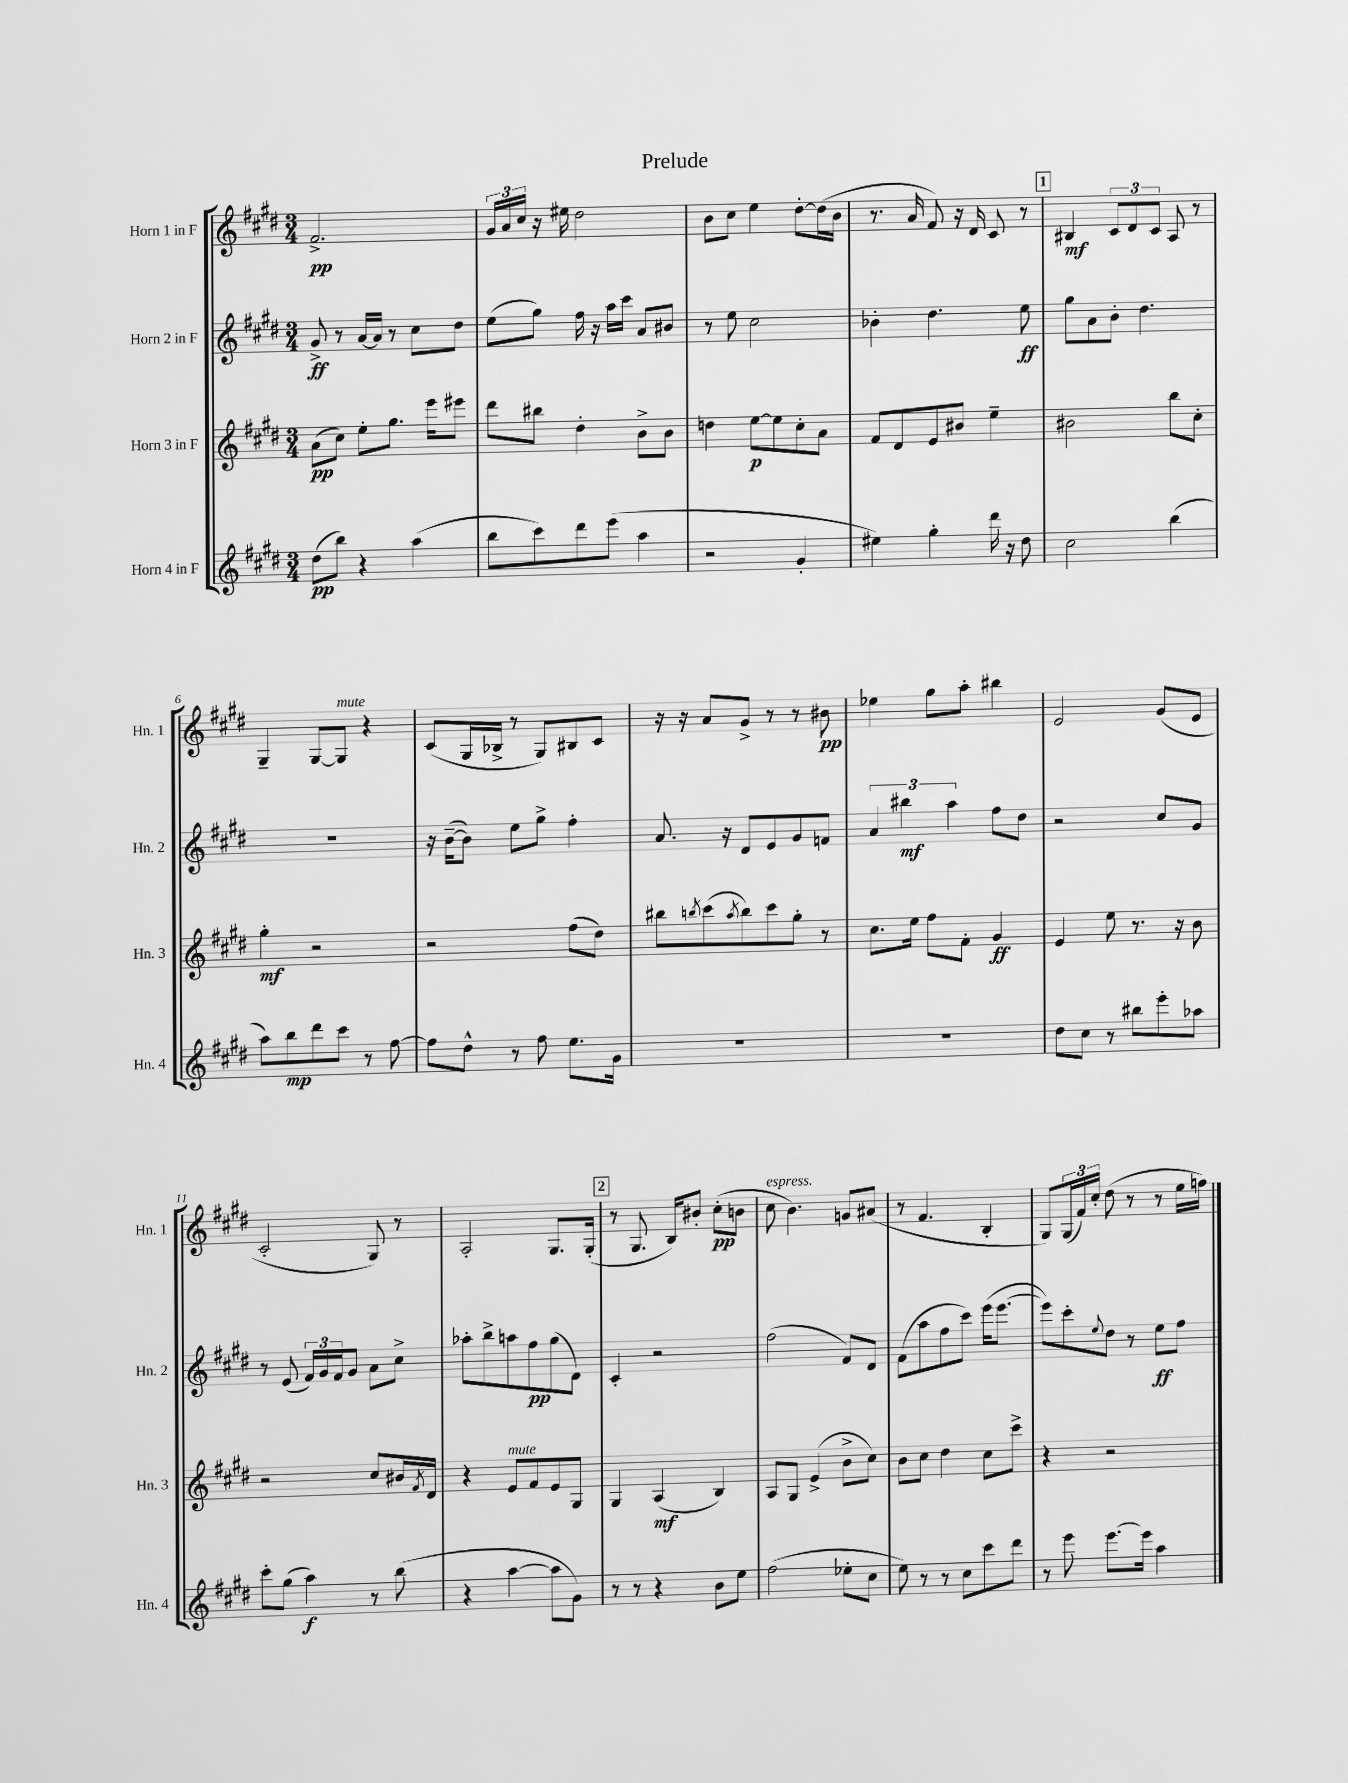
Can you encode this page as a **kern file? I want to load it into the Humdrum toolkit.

**kern	**kern	**kern	**kern
*staff4	*staff3	*staff2	*staff1
*clefG2	*clefG2	*clefG2	*clefG2
*k[f#c#g#d#]	*k[f#c#g#d#]	*k[f#c#g#d#]	*k[f#c#g#d#]
*M3/4	*M3/4	*M3/4	*M3/4
(8dd#\L	(8a\L	8g#^/	2.f#^/
8bb\J)	8cc#\J)	8r	.
4r	8ee'\L	[16a/LL	.
.	.	16a/]JJ	.
.	8.gg#\J	8r	.
(4aa\	.	8cc#\L	.
.	16eee\LK	.	.
.	8eee#\J	8dd#\J	.
=	=	=	=
8bb\L	8ddd#\L	(8ee\L	24g#/LL
.	.	.	24a/
.	.	.	24cc#/JJ
8ccc#\)	8bb#\J	8gg#\J)	16r
.	.	.	16ee#\
8ddd#\	4dd#'\	16ff#\	2dd#\
.	.	16r	.
(8eee\J	.	16aa\LL	.
.	.	16ccc#\JJ	.
4aa\	8b^\L	8a/L	.
.	8b\J	8b#/J	.
=	=	=	=
2r	4dd\	8r	8b\L
.	.	8ee\	8cc#\J
.	[8ee\L	2cc#\	4ee\
.	8ee\]	.	.
4g#'/	8cc#'\	.	[8dd#'\L
.	8a\J	.	(16dd#\]L
.	.	.	16b\JJ
=	=	=	=
4ee#\)	8f#/L	4b-'\	8.r
.	8d#/	.	.
.	.	.	16a/
4gg#'\	8e/	4.dd#\	8f#/)
.	8b#/J	.	16r
.	.	.	16d#/
16ddd#\	4ee~\	.	8c#/
16r	.	.	.
8dd#\	.	8ee\	8r
=	=	=	=
2cc#\	2b#\	8gg#\L	4B#/
.	.	8a\	.
.	.	8b'\J	12c#/L
.	.	.	12d#/
.	.	4.dd#\	.
.	.	.	12c#/J
(4bb\	8bb\L	.	8A/
.	8cc#'\J	.	8r
=	=	=	=
8aa\L)	4gg#'\	2.r	4G#~/
8bb\	.	.	.
8ddd#\	2r	.	[8G#/L
8ccc#\J	.	.	8G#/]J
8r	.	.	4r
[8ff#\	.	.	.
=	=	=	=
8ff#\]L	2r	16r	(8c#/L
.	.	([16b~\LK	.
8dd#^^\J	.	8b\]J)	16G#/L
.	.	.	16B-^/JJ
8r	.	8ee\L	8r
8ff#\	.	8gg#^\J	8G#/L)
8.ee\L	(8ff#\L	4ff#'\	8B#/
.	8dd#\J)	.	8c#/J
16g#\Jk	.	.	.
=	=	=	=
2.r	8bb#\L	8.a/	16r
.	.	.	16r
.	8qbb/	.	.
.	(8ccc#\	.	8a/L
.	.	16r	.
.	8qaa/	.	.
.	8bb\)	8d#/L	8g#^/J
.	8ccc#\	8e/	8r
.	8gg#'\J	8g#/	8r
.	8r	8f/J	8b#\
=	=	=	=
2.r	8.cc#\L	6a/	4ee-\
.	.	6bb#\	.
.	16ee\Jk	.	.
.	8ff#\L	.	8gg#\L
.	.	6aa\	.
.	8f#'\J	.	8aa'\J
.	4g#/	8ff#\L	4bb#\
.	.	8dd#\J	.
=	=	=	=
8dd#\L	4e/	2r	2e/
8cc#\J	.	.	.
8r	8ee\	.	.
8bb#\L	8.r	.	.
8eee'\	.	8cc#/L	(8g#/L
.	16r	.	.
8aa-\J	8b\	8g#/J	8e/J
=	=	=	=
8ccc#'\L	2r	8r	2c#'/
(8gg#\J	.	(8e/	.
4aa\)	.	24f#/LL)	.
.	.	24g#/	.
.	.	24f#/J	.
.	.	8g#/J	.
8r	8cc#/L	8a\L	8G#/)
(8bb\	16b#/L	8cc#^\J	8r
.	8qf#/	.	.
.	16d#/JJ	.	.
=	=	=	=
4r	4r	8aa-'\L	2A'/
.	.	8bb^\	.
[4aa\	8e/L	8aa\	.
.	8f#/	8ff#\	.
8aa\]L	8e/	(8gg#\	8.G#/L
8g#\J)	8G#/J	8d#\J)	.
.	.	.	(16G#'/Jk
=	=	=	=
8r	4G#/	4c#'/	8r
8r	.	.	8.G#/
4r	(4A/	2r	.
.	.	.	16B/LK)
.	.	.	8b#'/J
8b\L	4B/)	.	(8cc#'\L
8ee\J	.	.	8b\J
=	=	=	=
(2ff#\	8A/L	(2ff#\	8cc#\
.	8G#/J	.	4.b\)
.	(4e^/	.	.
8ee-'\L	8b^\L	8f#/L)	8g/L
8cc#\J	8cc#\J)	8d#/J	(8a#/J
=	=	=	=
8ee\)	8b\L	(8f#\L	8r
8r	8cc#\J	8aa\	4.f#/
8r	4dd#\	8ff#\	.
8cc#\L	.	8ccc#\J)	.
8ccc#\	8cc#\L	(16eee\LK	4B'/
.	.	[8.eee\J	.
8ddd#\J	8ccc#^\J	.	.
=	=	=	=
8r	4r	8eee\]L)	8G#/L)
8eee\	.	8ccc#'\	(24G#/L
.	.	.	24f#/)
.	.	.	24cc#'/JJ
.	.	8qqee/	.
[8.eee\L	2r	8dd#\J	(8dd#\
.	.	8r	8r
16eee\]Jk	.	.	.
4aa\	.	8ee\L	8r
.	.	8ff#\J	16ee\LL
.	.	.	16ff\JJ)
==	==	==	==
*-	*-	*-	*-
